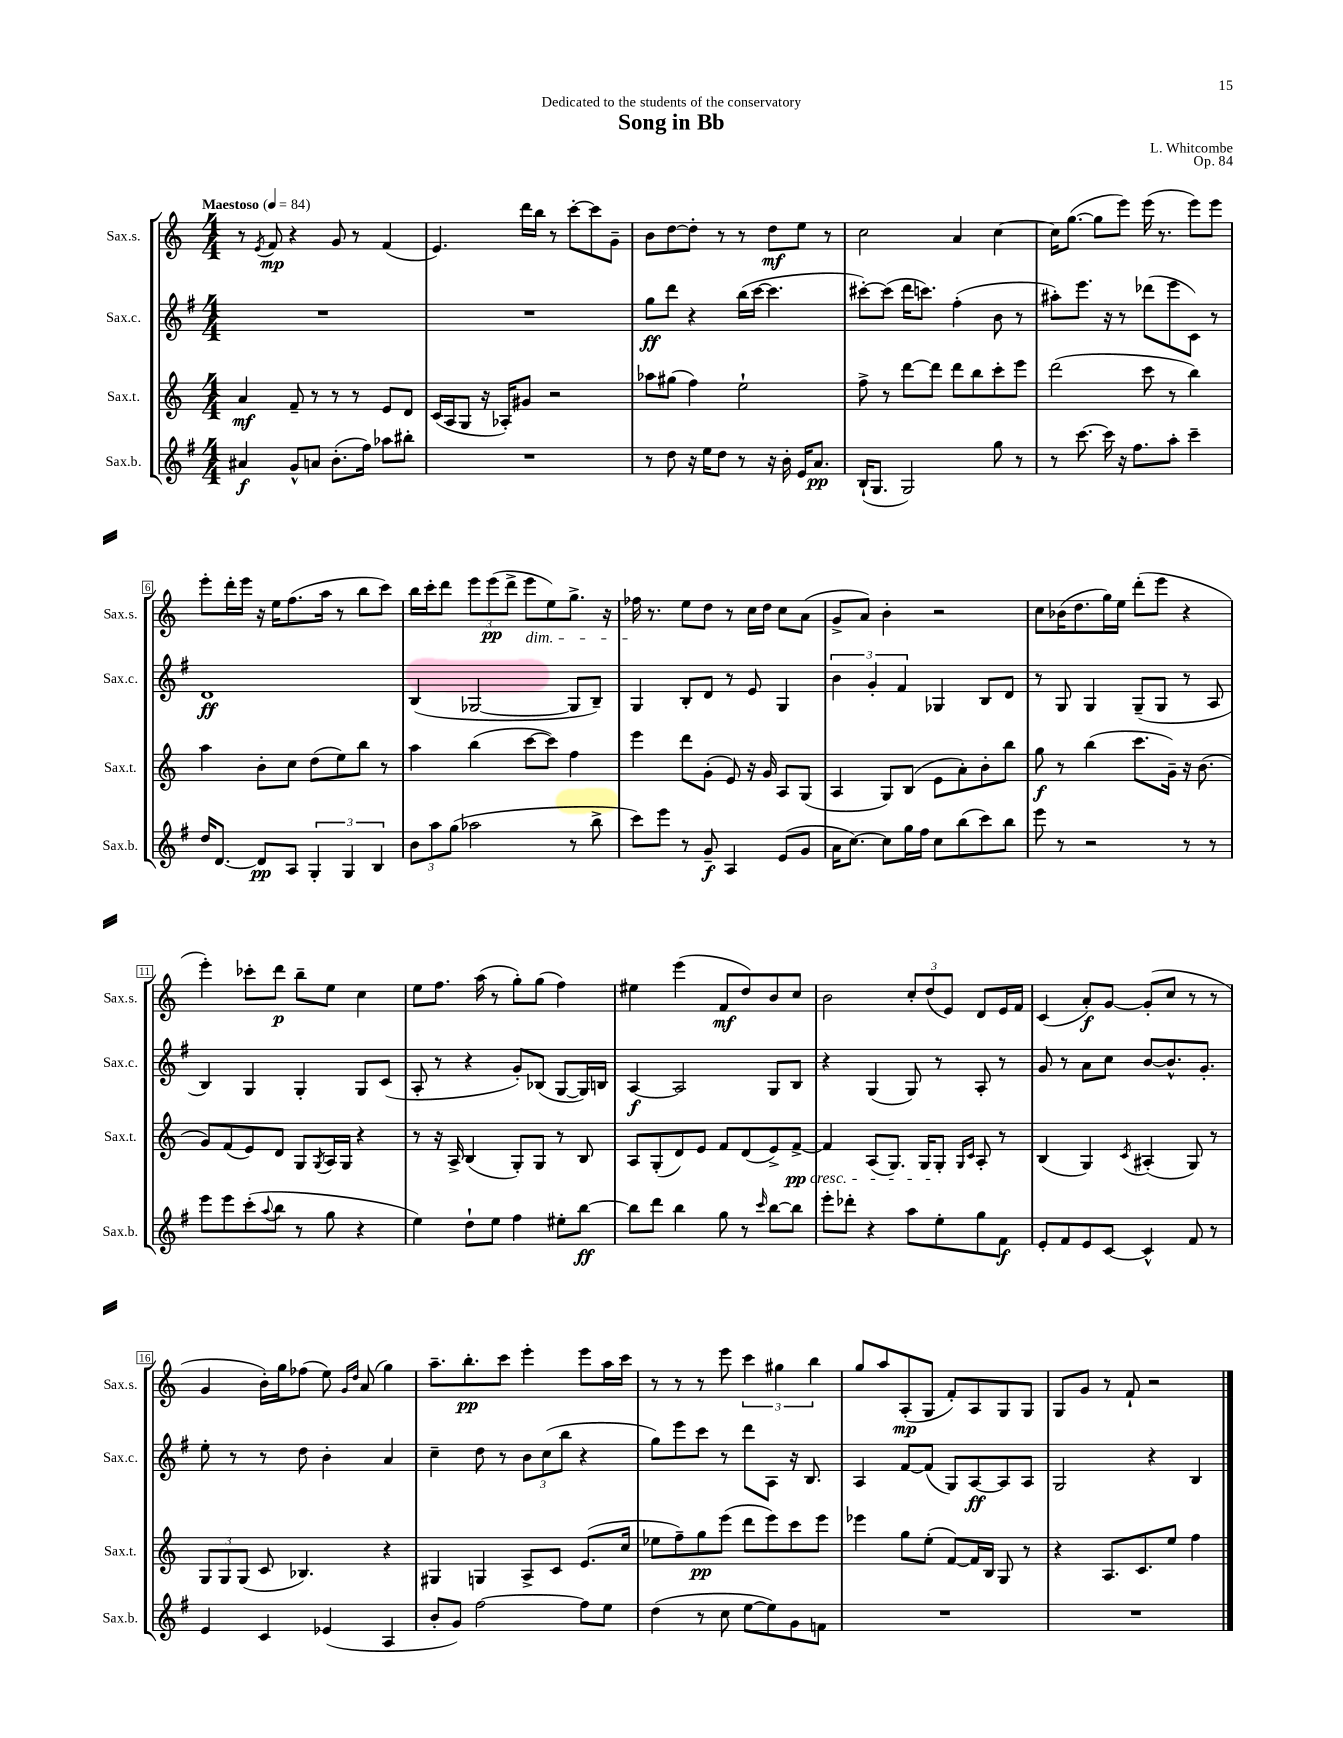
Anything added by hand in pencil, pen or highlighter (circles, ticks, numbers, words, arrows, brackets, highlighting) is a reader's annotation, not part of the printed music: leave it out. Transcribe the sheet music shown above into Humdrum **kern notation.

**kern	**dynam	**kern	**dynam	**kern	**dynam	**kern	**dynam
*part4	*part4	*part3	*part3	*part2	*part2	*part1	*part1
*staff4	*staff4	*staff3	*staff3	*staff2	*staff2	*staff1	*staff1
*I"Sax.b.	*	*I"Sax.t.	*	*I"Sax.c.	*	*I"Sax.s.	*
*I'Sax.b.	*	*I'Sax.t.	*	*I'Sax.c.	*	*I'Sax.s.	*
*clefG2	*	*clefG2	*	*clefG2	*	*clefG2	*
*k[f#]	*	*k[]	*	*k[f#]	*	*k[]	*
*M4/4	*	*M4/4	*	*M4/4	*	*M4/4	*
*MM84	*	*MM84	*	*MM84	*	*MM84	*
=1	=1	=1	=1	=1	=1	=1	=1
!	!	!	!	!	!	!LO:TX:a:B:t=Maestoso	!
4a#X/	f	4a/	mf	1r	.	8r	.
.	.	.	.	.	.	8qe/	.
.	.	.	.	.	.	8f/	mp
8g^^/L	.	8f~/	.	.	.	4r	.
8an/J	.	8r	.	.	.	.	.
(8.b'\L	.	8r	.	.	.	8g/	.
.	.	8r	.	.	.	8r	.
16ff#\Jk)	.	.	.	.	.	.	.
8aa-X\L	.	8e/L	.	.	.	(4f/	.
8bb#X'\J	.	8d/J	.	.	.	.	.
=2	=2	=2	=2	=2	=2	=2	=2
1r	.	(16c/LL	.	1r	.	4.e/)	.
.	.	16A/J	.	.	.	.	.
.	.	8G/J	.	.	.	.	.
.	.	16r	.	.	.	.	.
.	.	16A-X'/KL)	.	.	.	.	.
.	.	8g#X/J	.	.	.	16ddd\LL	.
.	.	.	.	.	.	16bb\JJ	.
.	.	2r	.	.	.	8r	.
.	.	.	.	.	.	[8ccc'\L	.
.	.	.	.	.	.	8ccc\]	.
.	.	.	.	.	.	8g~\J	.
=3	=3	=3	=3	=3	=3	=3	=3
8r	.	8aa-X\L	.	8gg\L	ff	8b\L	.
8dd\	.	(8gg#X\J	.	8ddd\J	.	[8dd\	.
16r	.	4ff\)	.	4r	.	8dd'\J]	.
16ee\KL	.	.	.	.	.	.	.
8dd\J	.	.	.	.	.	8r	.
8r	.	2ee`\	.	(16bb\LL	.	8r	.
.	.	.	.	[16ccc\JJ	.	.	.
16r	.	.	.	4.ccc\]	.	8dd\L	mf
16b'\	.	.	.	.	.	.	.
16e/KL	.	.	.	.	.	8ee\J	.
8.a/J	pp	.	.	.	.	.	.
.	.	.	.	.	.	8r	.
=4	=4	=4	=4	=4	=4	=4	=4
(16B`/KL	.	8ff^\	.	[8ccc#X'\L)	.	2cc\	.
8.G/J	.	.	.	.	.	.	.
.	.	8r	.	(8ccc#\J]	.	.	.
2G/)	.	[8ddd\L	.	16ddd\KL	.	.	.
.	.	.	.	8.cccn\J)	.	.	.
.	.	8ddd\J]	.	.	.	.	.
.	.	8ddd\L	.	(4ff#'\	.	4a/	.
.	.	8bb\	.	.	.	.	.
8gg\	.	8ccc'\	.	8b\	.	[4cc\	.
8r	.	8eee\J	.	8r	.	.	.
=5	=5	=5	=5	=5	=5	=5	=5
8r	.	(2ddd\	.	8aa#X'\L)	.	16cc\KL]	.
.	.	.	.	.	.	([8.gg\J	.
[8.ccc\	.	.	.	8.eee\J	.	.	.
.	.	.	.	.	.	8gg\L]	.
16ccc\]	.	.	.	16r	.	.	.
16r	.	.	.	8r	.	8eee\J)	.
8.ff#\L	.	.	.	.	.	.	.
.	.	8ccc\	.	(8ddd-X\L	.	(16eee\	.
.	.	.	.	.	.	8.r	.
8aa'\J	.	8r	.	8eee\	.	.	.
4ccc~\	.	4bb\)	.	8c\J)	.	8eee\L)	.
.	.	.	.	8r	.	8eee\J	.
!!LO:LB:g=z
=6	=6	=6	=6	=6	=6	=6	=6
16dd/KL	.	4aa\	.	1d	ff	8eee'\L	.
[8.d/J	.	.	.	.	.	.	.
.	.	.	.	.	.	16ddd'\L	.
.	.	.	.	.	.	16eee\JJ	.
8d/L]	pp	8b'\L	.	.	.	16r	.
.	.	.	.	.	.	16ee\KL	.
8A/J	.	8cc\J	.	.	.	(8.ff\	.
6G'/	.	(8dd\L	.	.	.	.	.
.	.	.	.	.	.	16aa\Jk	.
.	.	8ee\)	.	.	.	8r	.
6G/	.	.	.	.	.	.	.
.	.	8bb\J	.	.	.	8bb\L	.
6B/	.	.	.	.	.	.	.
.	.	8r	.	.	.	8ccc\J)	.
=7	=7	=7	=7	=7	=7	=7	=7
12b\L	.	4aa\	.	(4B/	.	16bb\LL	.
.	.	.	.	.	.	16ccc'\J	.
12aa\	.	.	.	.	.	.	.
.	.	.	.	.	.	8ddd\J	.
(12gg\J	.	.	.	.	.	.	.
2aa-X\	.	(4bb\	.	[2G-X/	.	12eee\L	.
.	.	.	.	.	.	(12eee\	pp
.	.	.	.	.	.	12ddd^\J	.
!	!	!	!	!	!	!LO:TX:b:i:t=dim.	!
.	.	[8ccc\L	.	.	.	8eee\L	.
.	.	8ccc\J])	.	.	.	8ee\)	.
8r	.	4ff\	.	8G-/L]	.	8.gg^\J	.
8bb^\	.	.	.	8B~/J)	.	.	.
.	.	.	.	.	.	16r	.
=8	=8	=8	=8	=8	=8	=8	=8
8ccc\L)	.	4eee\	.	4G/	.	16ff-X\	.
.	.	.	.	.	.	8.r	.
8eee\J	.	.	.	.	.	.	.
8r	.	8ddd\L	.	8B'/L	.	8ee\L	.
8g~/	f	(8g'\J	.	8d/J	.	8dd\J	.
4A/	.	8e/)	.	8r	.	8r	.
.	.	16r	.	8e/	.	16cc\LL	.
.	.	16g/	.	.	.	16dd\JJ	.
(8e/L	.	8A/L	.	4G/	.	8cc\L	.
8g/J	.	(8G/J	.	.	.	(8a\J	.
=9	=9	=9	=9	=9	=9	=9	=9
16a\KL	.	4A/	.	6b\	.	8g^/L	.
[8.cc\J)	.	.	.	.	.	.	.
.	.	.	.	.	.	8a/J)	.
.	.	.	.	6g'/	.	.	.
8cc\L]	.	8G/L)	.	.	.	4b'\	.
.	.	.	.	6f#/	.	.	.
16gg\L	.	(8B/J	.	.	.	.	.
16ff#\JJ	.	.	.	.	.	.	.
8cc\L	.	8e\L	.	4G-X/	.	2r	.
(8bb\	.	8a'\)	.	.	.	.	.
8ccc\)	.	8b'\	.	8B/L	.	.	.
8bb\J	.	8bb\J	.	8d/J	.	.	.
=10	=10	=10	=10	=10	=10	=10	=10
8eee\	.	8gg\	f	8r	.	8cc\L	.
8r	.	8r	.	8G/	.	(16b-X\K	.
.	.	.	.	.	.	8.dd\	.
2r	.	(4bb\	.	4G/	.	.	.
.	.	.	.	.	.	16gg\L)	.
.	.	.	.	.	.	16ee\JJ	.
.	.	8.ccc\L	.	(8G~/L	.	(8ddd'\L	.
.	.	.	.	8G/J	.	8eee\J	.
.	.	16g~\Jk)	.	.	.	.	.
8r	.	16r	.	8r	.	4r	.
.	.	(8.b\	.	.	.	.	.
8r	.	.	.	8A/	.	.	.
!!LO:LB:g=z
=11	=11	=11	=11	=11	=11	=11	=11
8eee\L	.	8g/L)	.	4B/)	.	4eee'\)	.
8eee\	.	(8f/	.	.	.	.	.
(8ccc'\	.	8e/)	.	4G/	.	8ccc-X'\L	.
8qqaa/	.	.	.	.	.	.	.
8bb\J	.	8d/J	.	.	.	8ddd\J	p
8r	.	8G/L	.	4G'/	.	8bb~\L	.
.	.	8qG/	.	.	.	.	.
8gg\	.	16A/L	.	.	.	8ee\J	.
.	.	16G/JJ	.	.	.	.	.
4r	.	4r	.	8G/L	.	4cc\	.
.	.	.	.	(8c/J	.	.	.
=12	=12	=12	=12	=12	=12	=12	=12
4ee\)	.	8r	.	8A'/	.	8ee\L	.
.	.	16r	.	8r	.	8.ff\J	.
.	.	16A^/	.	.	.	.	.
8dd`\L	.	(4B/	.	4r	.	.	.
.	.	.	.	.	.	(16aa\	.
8ee\J	.	.	.	.	.	8r	.
4ff#\	.	8G'/L)	.	8g'/L)	.	8gg'\L)	.
.	.	8G/J	.	(8B-X/J	.	(8gg\J	.
8ee#X'\L	.	8r	.	[8G/L	.	4ff\)	.
[8bb\J	ff	8B/	.	16G/L])	.	.	.
.	.	.	.	16Bn/JJ	.	.	.
=13	=13	=13	=13	=13	=13	=13	=13
8bb\L]	.	8A/L	.	[4A/	f	4ee#X\	.
8ddd\J	.	(8G'/	.	.	.	.	.
4bb\	.	8d/)	.	2A/]	.	(4eee\	.
.	.	8e/J	.	.	.	.	.
8gg\	.	8f/L	.	.	.	8f/L	mf
8r	.	(8d/	.	.	.	8dd/)	.
16qqccc/	.	.	.	.	.	.	.
[8bb\L	.	8e^/)	.	8G/L	.	8b/	.
!	!	!LO:TX:b:i:t=cresc.	!	!	!	!	!
8bb\J]	.	[8f^/J	pp	8B/J	.	8cc/J	.
=14	=14	=14	=14	=14	=14	=14	=14
8eee'\L	.	4f/]	.	4r	.	2b\	.
8ddd-X'\J	.	.	.	.	.	.	.
4r	.	(8A/L	.	(4G/	.	.	.
.	.	8.G/J)	.	.	.	.	.
8aa\L	.	.	.	8G/)	.	12cc'/L	.
.	.	16G/KL	.	.	.	.	.
.	.	.	.	.	.	(12dd/	.
8ee'\	.	8G'/J	.	8r	.	.	.
.	.	.	.	.	.	12e/J)	.
.	.	16qqG/LL	.	.	.	.	.
.	.	16qqc/JJ	.	.	.	.	.
8gg\	.	8A'/	.	8A'/	.	8d/L	.
8f#\J	f	8r	.	8r	.	16e/L	.
.	.	.	.	.	.	16f/JJ	.
=15	=15	=15	=15	=15	=15	=15	=15
8e'/L	.	(4B/	.	8g/	.	(4c/	.
8f#/	.	.	.	8r	.	.	.
8e/	.	4G/)	.	8a\L	.	8a'/L)	f
[8c/J	.	.	.	8cc\J	.	[8g/J	.
.	.	8qc/	.	.	.	.	.
4c^^/]	.	(4A#X'/	.	[8b/L	.	(8g'/L]	.
.	.	.	.	8.b^^/]	.	8cc/J	.
8f#/	.	8G/)	.	.	.	8r	.
.	.	.	.	8.g'/J	.	.	.
8r	.	8r	.	.	.	8r	.
!!LO:LB:g=z
=16	=16	=16	=16	=16	=16	=16	=16
4e/	.	12G/L	.	8ee'\	.	4g/	.
.	.	12G/	.	.	.	.	.
.	.	.	.	8r	.	.	.
.	.	(12G/J	.	.	.	.	.
4c/	.	8c/	.	8r	.	16b'\LL)	.
.	.	.	.	.	.	16gg\J	.
.	.	4.B-X/)	.	8dd\	.	(8ff-X\J	.
(4e-X/	.	.	.	4b'\	.	8ee\)	.
.	.	.	.	.	.	16qqg/LL	.
.	.	.	.	.	.	16qqdd/JJ	.
.	.	.	.	.	.	(8a/	.
4A/	.	4r	.	4a/	.	4gg\)	.
=17	=17	=17	=17	=17	=17	=17	=17
8b'/L	.	4G#X/	.	4cc~\	.	8.aa~\L	.
8g/J)	.	.	.	.	.	.	.
.	.	.	.	.	.	8.bb'\	pp
[2ff#\	.	4Gn/	.	8dd\	.	.	.
.	.	.	.	8r	.	8ccc\J	.
.	.	8A^/L	.	12b\L	.	4eee'\	.
.	.	.	.	(12cc\	.	.	.
.	.	8c/J	.	.	.	.	.
.	.	.	.	12bb\J	.	.	.
8ff#\L]	.	(8.e/L	.	4r	.	8eee\L	.
8ee\J	.	.	.	.	.	16aa\L	.
.	.	16cc/Jk	.	.	.	16ccc\JJ	.
=18	=18	=18	=18	=18	=18	=18	=18
(4dd\	.	8ee-X\L	.	8gg\L)	.	8r	.
.	.	8ff~\)	.	8eee\	.	8r	.
8r	.	8gg\	pp	8ccc\J	.	8r	.
8cc\	.	(8eee\J	.	8r	.	8eee\	.
[8ee\L	.	8ddd\L	.	8ddd\L	.	6ccc\	.
8ee\])	.	8eee\)	.	8A\J	.	.	.
.	.	.	.	.	.	6gg#X\	.
8g\	.	8ccc\	.	16r	.	.	.
.	.	.	.	8.B/	.	.	.
.	.	.	.	.	.	6bb\	.
8fn\J	.	8eee\J	.	.	.	.	.
=19	=19	=19	=19	=19	=19	=19	=19
1r	.	4eee-X\	.	4A/	.	8gg/L	.
.	.	.	.	.	.	8aa/	.
.	.	8gg\L	.	[8f#/L	.	(8A'/	mp
.	.	(8ee'\J	.	(8f#/J]	.	8G/J	.
.	.	[8f/L)	.	8G/L)	.	8f'/L)	.
.	.	16f/L]	.	[8A/	ff	8A/	.
.	.	16B/JJ	.	.	.	.	.
.	.	8G/	.	8A/]	.	8G/	.
.	.	8r	.	8A/J	.	8G/J	.
=20	=20	=20	=20	=20	=20	=20	=20
1r	.	4r	.	2G/	.	8G/L	.
.	.	.	.	.	.	8g/J	.
.	.	8.A/L	.	.	.	8r	.
.	.	.	.	.	.	8f`/	.
.	.	8.c/	.	.	.	.	.
.	.	.	.	4r	.	2r	.
.	.	8ee/J	.	.	.	.	.
.	.	4ff\	.	4B/	.	.	.
==	==	==	==	==	==	==	==
*-	*-	*-	*-	*-	*-	*-	*-
